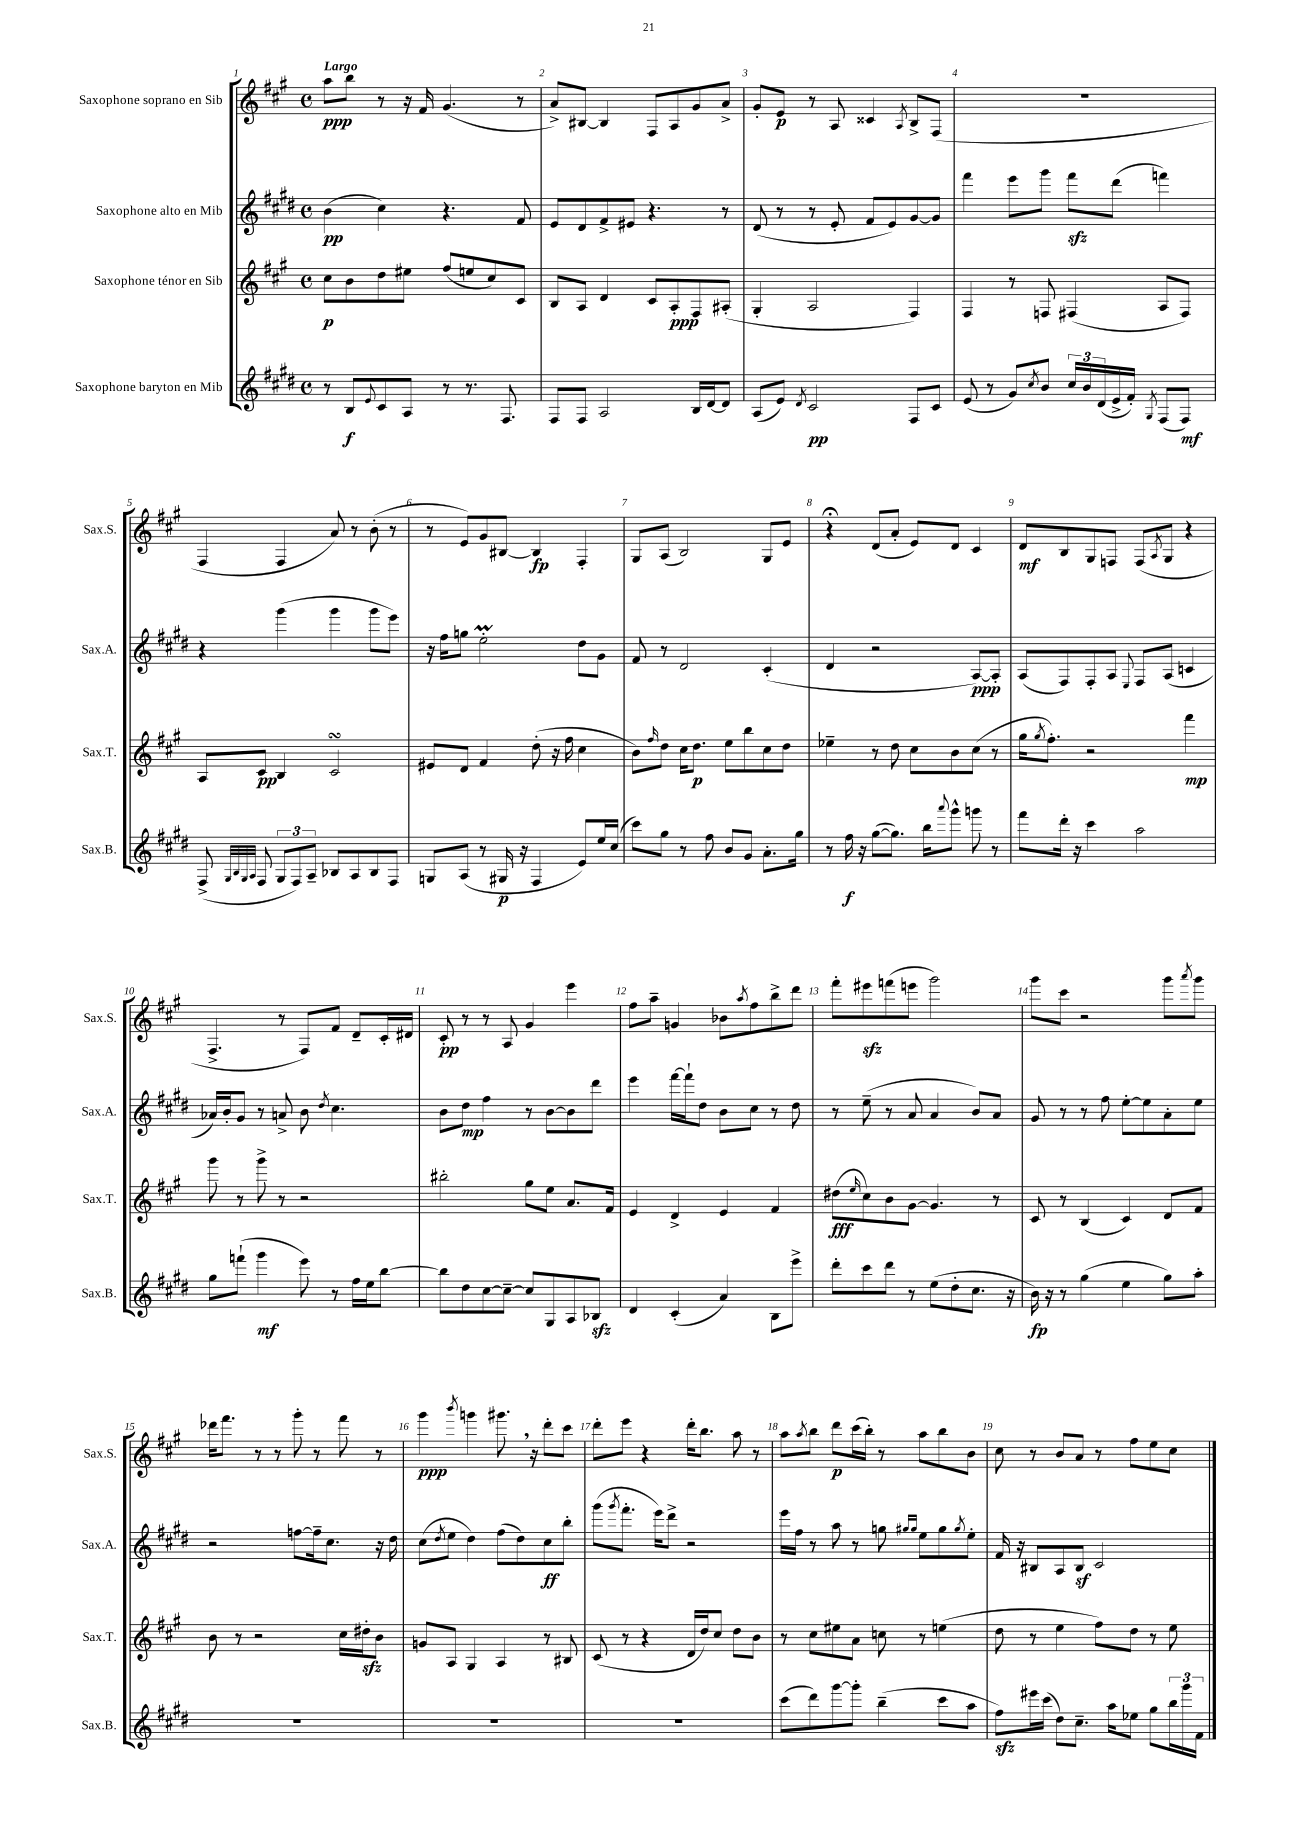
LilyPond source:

<<
\new StaffGroup <<
\new Staff = "s0" \with { instrumentName = "Saxophone soprano en Sib" shortInstrumentName = "Sax.S." } {
    \clef treble \key a \major \defaultTimeSignature \time 4/4 \tempo "Largo"
    a''8\ppp b''8 r8 r16 fis'16 gis'4.( r8 |
    a'8->) bis8~ bis4 fis8 a8 gis'8 a'8-> |
    gis'8-. e'8\p r8 a8 cisis'4 \acciaccatura { a8 } b8-> fis8( |
    R1 |
    fis4 fis4 a'8) r8 b'8-.( r8 |
    r8 e'8) gis'8 bis8~ bis4\fp fis4-. |
    gis8 a8( b2) gis8 e'8 |
    r4\fermata d'8( a'8-. e'8) d'8 cis'4 |
    d'8\mf b8 gis8 f8 f8( \acciaccatura { a8 } gis8 r4 |
    fis4.-> r8 fis8) fis'8 d'8-- cis'16-. dis'16 |
    cis'8-.\pp r8 r8 a8 gis'4 e'''4 |
    fis''8 a''8-- g'4 bes'8 \acciaccatura { a''8 } fis''8 b''8-> d'''8 |
    fis'''8-. eis'''8\sfz f'''8( e'''8 gis'''2) |
    gis'''8 cis'''8 r2 gis'''8 \acciaccatura { a'''8 } gis'''8 |
    des'''16 fis'''8. r8 r8 gis'''8-. r8 fis'''8 r8 |
    gis'''4\ppp \acciaccatura { b'''8 } g'''4 gis'''8. \breathe r16 d'''8-. cis'''8 |
    d'''8-. e'''8 r4 d'''16-. b''8. a''8 r8 |
    a''8 \acciaccatura { a''8 } b''8 d'''8\p cis'''16( b''16-.) r8 a''8 b''8 b'8 |
    cis''8 r8 b'8 a'8 r8 fis''8 e''8 cis''8 \bar "|." |
}
\new Staff = "s1" \with { instrumentName = "Saxophone alto en Mib" shortInstrumentName = "Sax.A." } {
    \clef treble \key e \major \defaultTimeSignature \time 4/4
    b'4\pp( cis''4) r4. fis'8 |
    e'8 dis'8 fis'8-> eis'8 r4. r8 |
    dis'8( r8 r8 e'8-. fis'8 e'8) gis'8~ gis'8 |
    fis'''4 e'''8 gis'''8 fis'''8\sfz dis'''8( f'''4) |
    r4 gis'''4( gis'''4 gis'''8 e'''8) |
    r16 fis''16 g''8 e''2-.\prall dis''8 gis'8 |
    fis'8 r8 dis'2 cis'4-.( |
    dis'4 r2 a8~\ppp) a8-. |
    a8( fis8) fis8-. a8 \appoggiatura { e8 } fis8 a8( c'4 |
    aes'16) b'16-. gis'8 r8 a'8-> b'8 \acciaccatura { dis''8 } cis''4. |
    b'8 dis''8\mp fis''4 r8 b'8~ b'8 dis'''8 |
    e'''4 fis'''16~ fis'''16-! dis''8 b'8 cis''8 r8 dis''8 |
    r8 e''8--( r8 a'8 a'4 b'8) a'8 |
    gis'8 r8 r8 fis''8 e''8~-. e''8 a'8-. e''8 |
    r2 f''8~ f''16-- cis''8. r16 dis''16 |
    cis''8( \acciaccatura { dis''8 } e''8 dis''4) fis''8( dis''8) cis''8\ff b''8-. |
    gis'''8( \acciaccatura { gis'''8 } fis'''8.-. e'''16) dis'''8-> r2 |
    e'''16 fis''16 r8 a''8 r8 g''8 \grace { gis''16 gis''16 } e''8 gis''8 \acciaccatura { gis''8 } e''8-. |
    fis'16 r16 bis8 a8 bis8\sf cis'2 \bar "|." |
}
\new Staff = "s2" \with { instrumentName = "Saxophone ténor en Sib" shortInstrumentName = "Sax.T." } {
    \clef treble \key a \major \defaultTimeSignature \time 4/4
    cis''8\p b'8 d''8 eis''8 fis''8( e''8 cis''8) cis'8 |
    b8 a8 d'4 cis'8 a8-.\ppp fis8 ais8-.( |
    gis4-. a2 fis4) |
    fis4 r8 f8 fis4( a8 fis8) |
    a8 cis'8\pp b4 cis'2\turn |
    eis'8 d'8 fis'4 d''8-.( r16 fis''16 cis''4 |
    b'8) \grace { fis''16 } d''8 cis''16 d''8.\p e''8 b''8 cis''8 d''8 |
    ees''4-- r8 d''8 cis''8 b'8 cis''8( r8 |
    gis''16 \acciaccatura { gis''8 } fis''8.-.) r2 fis'''4\mp |
    gis'''8 r8 gis'''8-> r8 r2 |
    bis''2-. gis''8 e''8 a'8. fis'16 |
    e'4 d'4-> e'4 fis'4 |
    dis''8\fff( \grace { e''16 } cis''8) b'8 gis'8~ gis'4. r8 |
    cis'8 r8 b4( cis'4) d'8 fis'8 |
    b'8 r8 r2 cis''16 dis''16-.\sfz b'8 |
    g'8 a8 gis4 a4 r8 bis8 |
    cis'8( r8 r4 d'16 d''16) cis''8 d''8 b'8 |
    r8 cis''8 eis''8 a'8 c''8 r8 e''4( |
    d''8 r8 e''4 fis''8) d''8 r8 e''8 \bar "|." |
}
\new Staff = "s3" \with { instrumentName = "Saxophone baryton en Mib" shortInstrumentName = "Sax.B." } {
    \clef treble \key e \major \defaultTimeSignature \time 4/4
    r8 b8\f \appoggiatura { e'8 } cis'8 a8 r8 r8. fis8. |
    fis8 fis8 a2 b16 dis'16~ dis'8 |
    a8( e'8) \acciaccatura { dis'8 } cis'2\pp fis8 cis'8 |
    e'8( r8 gis'8) \acciaccatura { cis''8 } b'8 \tuplet 3/2 { cis''16 b'16 dis'16( } e'16-> fis'16-.) \acciaccatura { gis8 } fis8( fis8\mf) |
    fis8->( \grace { gis32 b32 gis32 a32 } fis8 \tuplet 3/2 { gis8 fis8) a8-- } bes8 a8 bes8 fis8 |
    g8 a8( r8 gis16\p r16 fis4 e'8) e''16 cis''16( |
    cis'''8) gis''8 r8 fis''8 b'8 gis'8 a'8.-. gis''16 |
    r8 fis''16\f r16 gis''8~( gis''8.) b''16 \appoggiatura { a'''8 } gis'''8-^ g'''8 r8 |
    fis'''8 dis'''16-. r16 cis'''4 a''2 |
    gis''8 f'''8-!( gis'''4\mf e'''8) r8 fis''16 e''16 b''8~ |
    b''8 dis''8 cis''8~ cis''8~-- cis''8 gis8 a8 bes8\sfz |
    dis'4 cis'4-.( a'4) b8 e'''8-> |
    dis'''8-. cis'''8 dis'''8 r8 e''8( dis''8-. cis''8. r16 |
    b'16\fp) r16 r8 gis''4( e''4 gis''8) a''8-. |
    R1 |
    R1 |
    R1 |
    cis'''8( dis'''8) gis'''8~ gis'''8-. b''4--( cis'''8 a''8 |
    fis''8\sfz) eis'''16 cis'''16( dis''8) cis''8.-- a''16 ees''8 gis''8 \tuplet 3/2 { b''16 gis'''16 fis'16 } \bar "|." |
}
>>
>>
\layout { \context { \Score \override BarNumber.break-visibility = ##(#f #t #t) barNumberVisibility = #all-bar-numbers-visible } }
